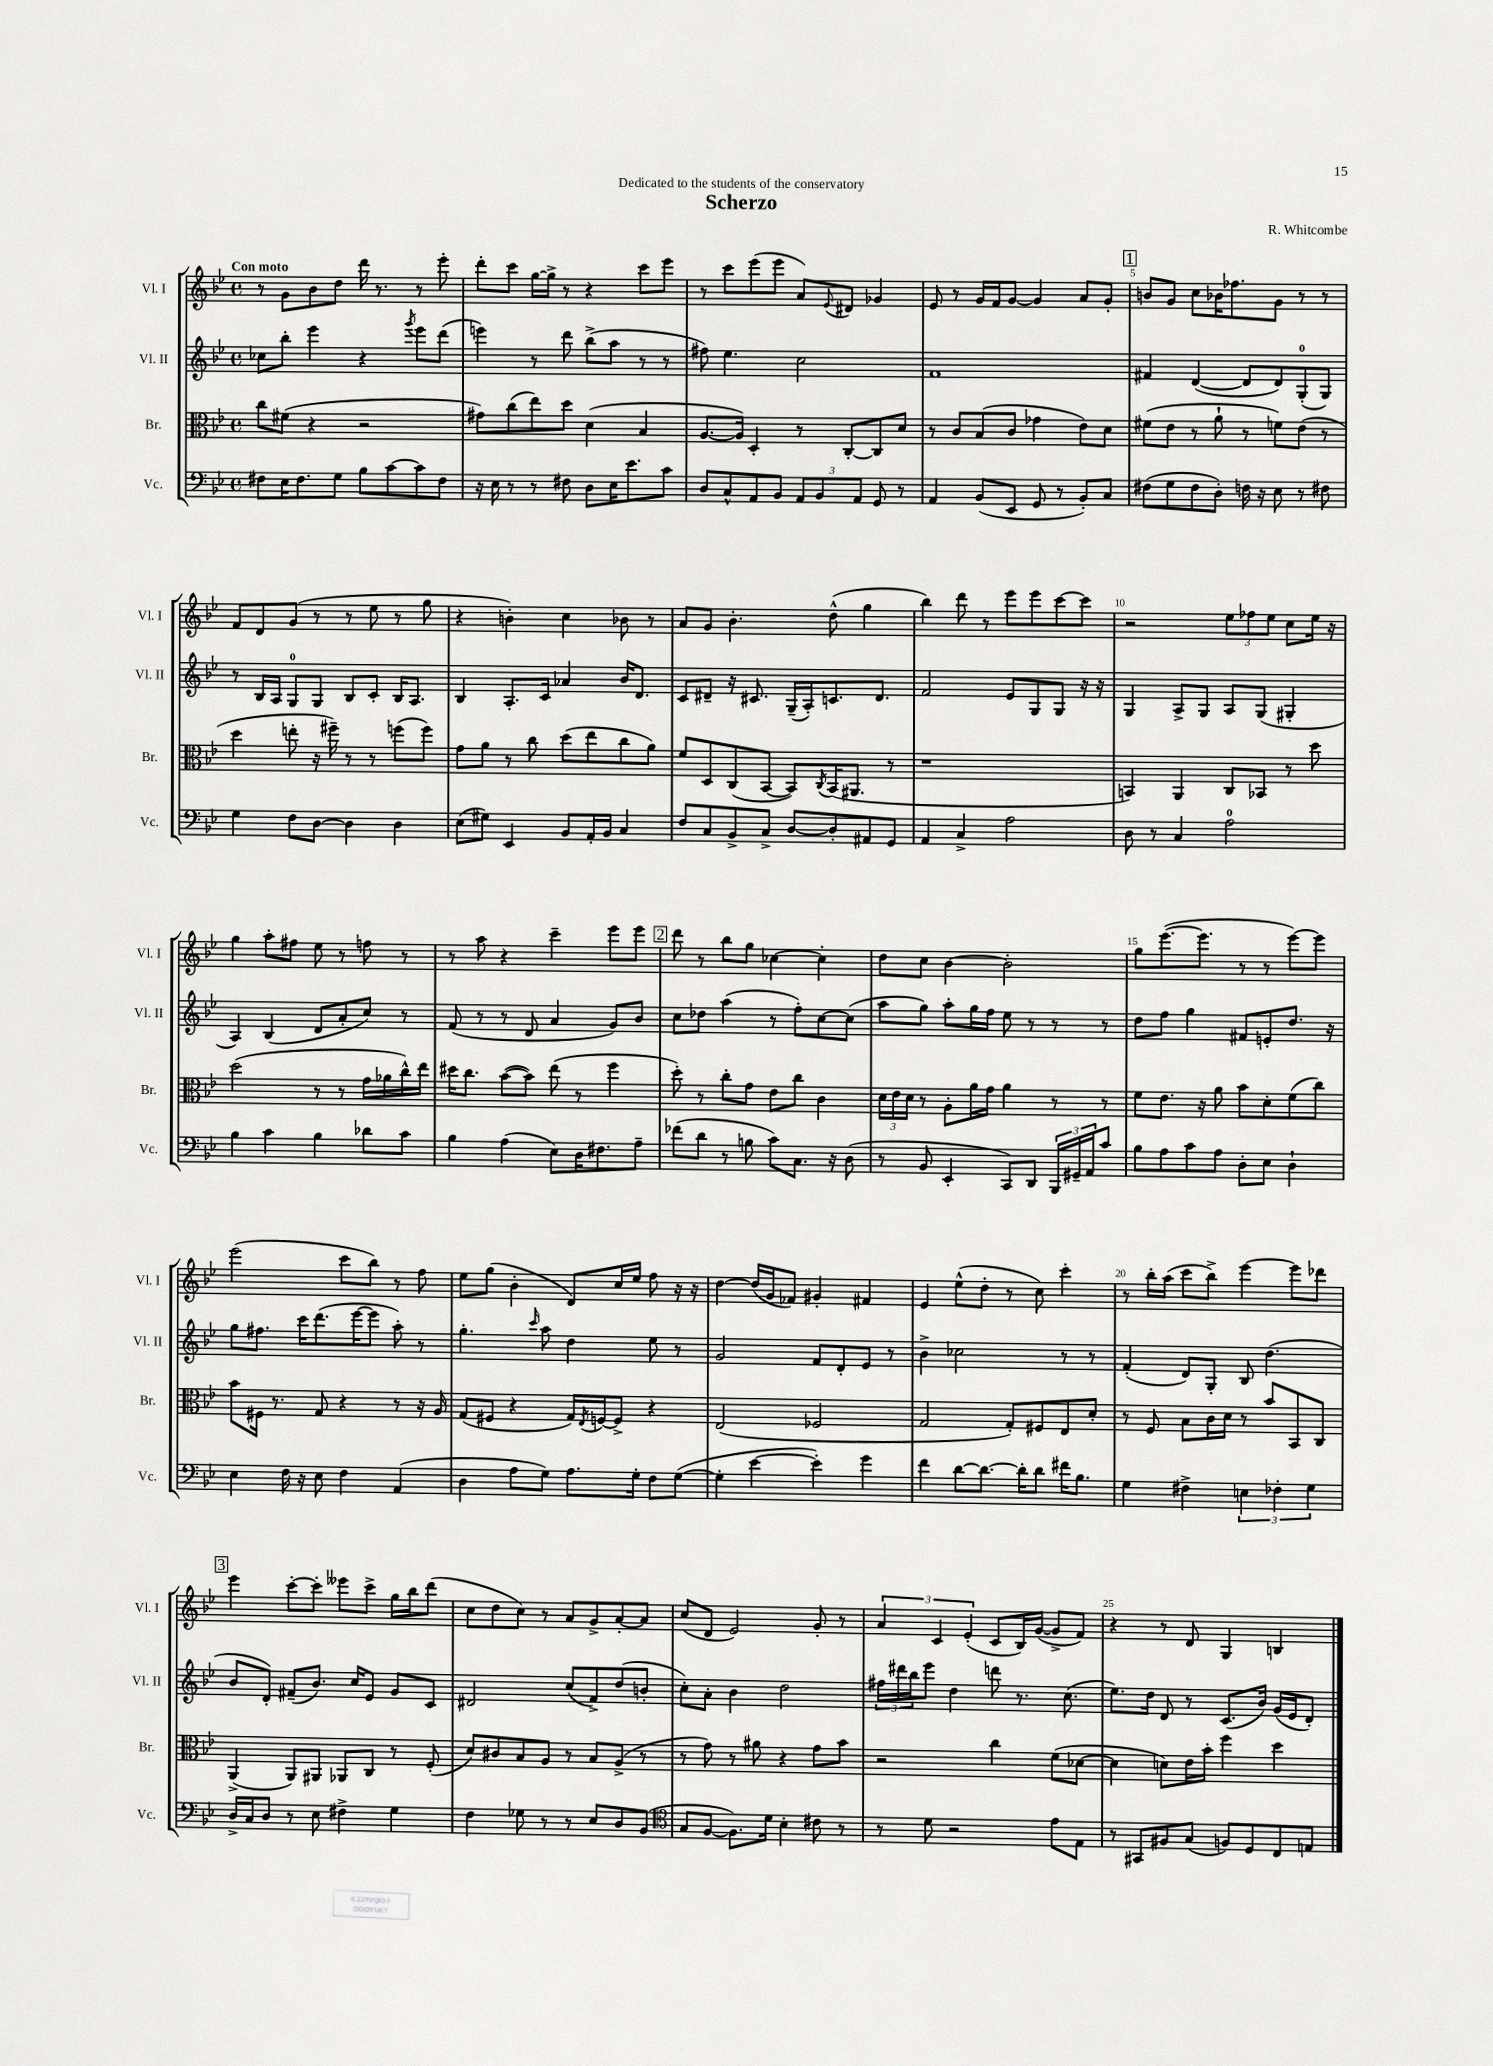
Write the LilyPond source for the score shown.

\header { title = "Scherzo" composer = "R. Whitcombe" dedication = "Dedicated to the students of the conservatory" }
<<
\new StaffGroup <<
\new Staff = "s0" \with { instrumentName = "Vl. I" shortInstrumentName = "Vl. I" } {
    \clef treble \key bes \major \defaultTimeSignature \time 4/4 \tempo "Con moto"
    r8 g'8 bes'8 d''8 d'''16 r8. r8 ees'''8-. |
    d'''8-. c'''8 g''16~ g''16-> r8 r4 c'''8 ees'''8 |
    r8 c'''8 ees'''8( ees'''8 a'8) \appoggiatura { ees'8 } dis'8 ges'4 |
    ees'8 r8 g'16 f'16 g'8~ g'4 a'8 g'8-. |
    \mark \markup { \box "1" } b'8 g'8 c''8 bes'16 fes''8. g'8 r8 r8 |
    f'8 d'8 g'8( r8 r8 ees''8 r8 g''8 |
    r4 b'4-.) c''4 bes'8 r8 |
    a'8 g'8 bes'4.-. d''8-^( g''4 |
    bes''4) d'''8 r8 ees'''8 ees'''8 c'''8~ c'''8 |
    r2 \tuplet 3/2 { ees''8 fes''8 ees''8 } c''8 ees''16 r16 |
    g''4 a''8-. fis''8 ees''8 r8 f''8 r8 |
    r8 a''8 r4 c'''4-- ees'''8 ees'''8 |
    \mark \markup { \box "2" } d'''8 r8 bes''8 g''8 ces''4~ ces''4-. |
    d''8 c''8 bes'4~ bes'2-. |
    g''8 ees'''8.~( ees'''8. r8 r8 ees'''8~) ees'''8 |
    ees'''2( c'''8 bes''8) r8 f''8 |
    ees''8 g''8( bes'4-. d'8) c''16 ees''16 f''8 r16 r16 |
    d''4~ d''16( g'16 fes'8) gis'4-. fis'4 |
    ees'4 ees''8-^( d''8-. r8 c''8) c'''4-. |
    r8 bes''16-. a''16( c'''8 bes''8->) ees'''4~ ees'''8 des'''8 |
    \mark \markup { \box "3" } ees'''4 c'''8~-. c'''8-. eeses'''8 c'''8-> g''16 bes''16 d'''8( |
    c''8 d''8 c''8) r8 a'8 g'8-> a'8~-. a'8 |
    c''8( d'8 ees'2) g'8-. r8 |
    \tuplet 3/2 { a'4 c'4 ees'4-.( } c'8 bes16) g'16~( g'8-> f'8) |
    r4 r8 d'8 g4 b4 \bar "|." |
}
\new Staff = "s1" \with { instrumentName = "Vl. II" shortInstrumentName = "Vl. II" } {
    \clef treble \key bes \major \defaultTimeSignature \time 4/4
    ces''8 bes''8-. ees'''4 r4 \acciaccatura { g'''8 } ees'''8 d'''8( |
    e'''4) r8 d'''8 bes''8->( a''8 r8 r8 |
    fis''8) ees''4. c''2 |
    f'1 |
    \mark \markup { \box "1" } fis'4 d'4~( d'8 d'8) g8-0-.( g8) |
    r8 bes16 a16 g8-0 g8 bes8 c'8-. bes16 a8. |
    bes4 a8.-. c'16 aes'4 bes'16 d'8. |
    c'8 dis'8-- r16 cis'8. g16--( a16-.) c'8. dis'8. |
    f'2 ees'8 g8 g8 r16 r16 |
    g4 a8-> g8 a8 g8( gis4-. |
    a4) bes4( d'8 a'8-. c''8) r8 |
    f'8( r8 r8 d'8 a'4 g'8) bes'8 |
    \mark \markup { \box "2" } c''8 des''8 a''4( r8 f''8-.) c''8~ c''8( |
    a''8 g''8) a''8-. g''16 f''16 ees''8 r8 r8 r8 |
    d''8 f''8 g''4 fis'8 e'8-. d''8. r16 |
    g''8 fis''8. c'''16 d'''8.( ees'''16~ ees'''8 a''8-.) r8 |
    g''4.-. \grace { c'''16 } a''8 d''4 ees''8 r8 |
    g'2 f'8 d'8-. ees'8 r8 |
    bes'4-> ces''2 r8 r8 |
    f'4-.( d'8) g8-. bes8 d''4.( |
    \mark \markup { \box "3" } bes'8 d'8-.) fis'8--( bes'8.) c''16 ees'8 g'8 c'8 |
    dis'2 c''8( f'8->) d''8( b'8-. |
    c''8-.) a'8-. bes'4 d''2 |
    \tuplet 3/2 { fis''16 dis'''16 bes''16 } ees'''8 d''4 d'''8 r8. c''8.( |
    ees''8.) d''16 d'8 r8 c'8.( bes'16) g'16( ees'16 d'8-.) \bar "|." |
}
\new Staff = "s2" \with { instrumentName = "Br." shortInstrumentName = "Br." } {
    \clef alto \key bes \major \defaultTimeSignature \time 4/4
    c''8 fis'8( r4 r2 |
    gis'8) c''8( ees''8) d''8 d'4( bes4 |
    a8.~ a16) d4-. r8 c8~-. c8 d'8 |
    r8 c'8 bes8( c'8 ges'4 ees'8) d'8 |
    \mark \markup { \box "1" } fis'8( ees'8 r8 a'8-! r8 f'8) ees'8( r8 |
    d''4 e''8-. r16 fis''16--) r8 r8 f''8( f''8) |
    g'8 a'8 r8 c''8 d''8( ees''8 c''8 a'8) |
    f'8 d8 c8( bes,8~ bes,8) \acciaccatura { c8 } bes,16( ais,8. r8 |
    r1 |
    b,4) a,4 c8 bes,8 r8 d''8 |
    d''2( r8 r8 g'16 aes'16 c''16-^) ees''16 |
    dis''16 c''8. bes'8~( bes'8) ees''8( r8 f''4 |
    \mark \markup { \box "2" } d''8-.) r8 c''8-. g'8 ees'8 c''8 c'4 |
    \tuplet 3/2 { d'16 ees'16 d'16 } r8 a8-. a'16 g'16 a'4 r8 r8 |
    f'8 ees'8. r16 a'8 bes'8 d'8-. f'8( c''8) |
    bes'8 fis16 r8. g8 r4 r8 r16 a16 |
    g8( fis8 r4 g16) \acciaccatura { ees8 } f16~ f8-> r4 |
    ees2( fes2 |
    g2 g8-.) fis8 ees8 d'8-. |
    r8 f8 bes8 c'16 d'16 r8 bes'8 bes,8 c8 |
    \mark \markup { \box "3" } a,4->( a,8) ais,8 aes,8 c8 r8 f8-.( |
    d'8) cis'8 bes8 a8 r8 bes8 a8->( r8 |
    r8 g'8) r8 ais'8 r4 g'8 bes'8 |
    r2 c''4 f'8( des'8~ |
    des'4 d'8) ees'16 bes'16-. f''4 d''4 \bar "|." |
}
\new Staff = "s3" \with { instrumentName = "Vc." shortInstrumentName = "Vc." } {
    \clef bass \key bes \major \defaultTimeSignature \time 4/4
    fis8 ees16 fis8. g8 bes8 c'8~ c'8 fis8 |
    r16 ees16 r8 r8 fis8 d8 ees16 ees'8. c'8 |
    d8 c8-^ a,8 bes,8 \tuplet 3/2 { a,8 bes,8 a,8 } g,8 r8 |
    a,4 bes,8( ees,8 g,8 r8 bes,8-.) c8 |
    \mark \markup { \box "1" } fis8( g8 fis8 d8-.) f16 r16 ees8 r8 fis8 |
    g4 f8 d8~ d4 d4 |
    ees8( gis8) ees,4 bes,8 a,16-. bes,16 c4 |
    f8 c8 bes,8-> c8-> d8~ d8-. ais,8 g,8 |
    a,4 c4-> a2 |
    d8 r8 c4 a2-0 |
    bes4 c'4 bes4 des'8 c'8 |
    bes4 a4( ees8) d16 fis8. a8-- |
    \mark \markup { \box "2" } fes'8( d'8 r8 b8 c'8) c8. r16 d8( |
    r8 bes,8 ees,4-. c,8) d,8 \tuplet 3/2 { bes,,16 gis,16-- a,16 } c'8 |
    bes8 a8 c'8 a8 d8-. ees8 d4-! |
    ees4 f16 r16 ees8 f4 a,4( |
    d4 a8 g8) a8. g16-. f8 g8~( |
    g4-. ees'4~ ees'4-.) g'4 |
    f'4 d'8~ d'8.~ d'16-. d'8 fis'16 bes8. |
    g4 fis4-> \tuplet 3/2 { e4 fes4-. g4 } |
    \mark \markup { \box "3" } d16-> c16 d8 r8 ees8 fis4-> g4 |
    f4 ges8 r8 r8 ees8 d8 bes,8( |
    \clef tenor g8 f8~ f8.) d'16 bes4-. cis'8 r8 |
    r8 d'8 r2 ees'8 ees8 |
    r8 gis,8 fis8 g8( f8) d8 c8 e8 \bar "|." |
}
>>
>>
\layout { \context { \Score \override BarNumber.break-visibility = ##(#f #t #t) barNumberVisibility = #(every-nth-bar-number-visible 5) } }
